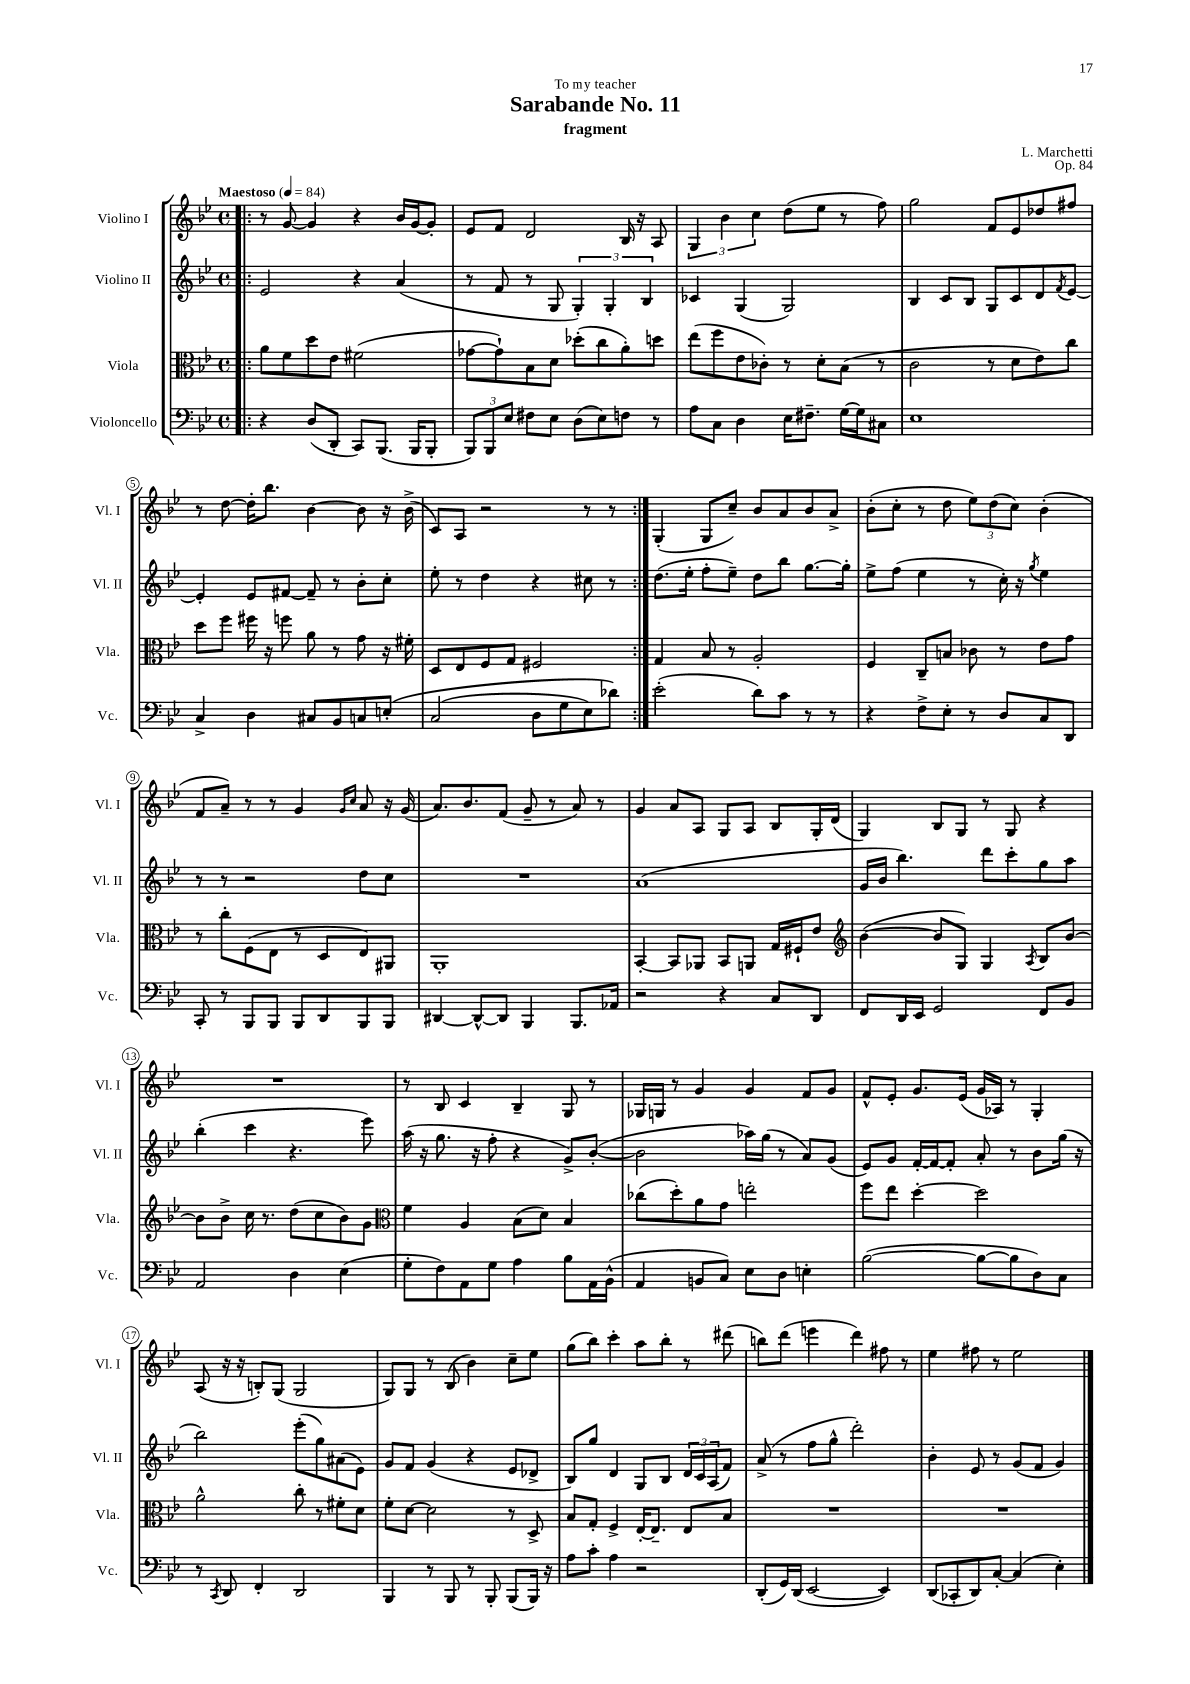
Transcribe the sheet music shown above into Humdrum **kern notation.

**kern	**kern	**kern	**kern
*staff4	*staff3	*staff2	*staff1
*clefF4	*clefC3	*clefG2	*clefG2
*k[b-e-]	*k[b-e-]	*k[b-e-]	*k[b-e-]
*M4/4	*M4/4	*M4/4	*M4/4
*met(c)	*met(c)	*met(c)	*met(c)
*MM84	*MM84	*MM84	*MM84
=!|:	=!|:	=!|:	=!|:
4r	8a	2e-	8r
.	8f	.	[8g
(8D	8dd	.	4g]
8DD'	8e-	.	.
8CC)	(2f#	4r	4r
(8.BBB-	.	.	.
.	.	(4a	16b-
16BBB-	.	.	[16g
8BBB-'	.	.	8g']
=	=	=	=
12BBB-)	[8g-	8r	8e-
12BBB-	.	.	.
.	8g-`])	8f	8f
12E-	.	.	.
8F#	8B-	8r	2d
8E-	8d	8G	.
(8D	(8dd-'	6G')	.
8E-)	8cc	.	.
.	.	6G'	.
8F	8a')	.	16B-
.	.	.	16r
.	.	6B-	.
8r	8dd	.	8A
=	=	=	=
8A	(8ee-	4c-	6G
8C	8ff	.	.
.	.	.	6b-
4D	8e-	(4G	.
.	.	.	6cc
.	8c-')	.	.
16E-	8r	2G)	(8dd
8.F#~	.	.	.
.	8d'	.	8ee-
[16G	(8B-	.	8r
16G]	.	.	.
8C#	8r	.	8ff)
=	=	=	=
1E-	2c	4B-	2gg
.	.	8c	.
.	.	8B-	.
.	8r	8G	8f
.	8d	8c	8e-
.	8e-)	8d	8dd-
.	.	8qf	.
.	8cc	[8e-	8ff#
=	=	=	=
4C^	8dd	4e-']	8r
.	8ff	.	[8dd
4D	16ff#	8e-	16dd']
.	16r	.	8.bb-
.	8ff	[8f#	.
8C#	8a	8f#~]	[4b-
8BB-	8r	8r	.
8C	8g	8b-'	8b-]
&(8E'	16r	8cc'	16r
.	16f#'	.	(16b-^
=	=	=	=
(2C	8D	8ee-'	8c)
.	8E-	8r	8A
.	8F	4dd	2r
.	8G	.	.
8D	2F#	4r	.
8G	.	.	.
8E-)	.	8cc#	8r
8d-&)	.	8r	8r
=:|!	=:|!	=:|!	=:|!
(2e-'	4G	(8.dd	(4G'
.	.	16ee-'	.
.	8B-	8ff'	8G
.	8r	8ee-~)	8cc~)
8d)	2A'	8dd	8b-
8c	.	8bb-	8a
8r	.	[8.gg	8b-
8r	.	.	8a^
.	.	16gg']	.
=	=	=	=
4r	4F	8ee-^	(8b-'
.	.	(8ff	8cc'
8F^	8C~	4ee-	8r
8E-'	8B	.	8dd
8r	8c-	8r	12ee-)
.	.	.	(12dd
8D	8r	16cc')	.
.	.	.	12cc)
.	.	16r	.
.	.	8qgg	.
8C	8e-	4ee-	(4b-'
8DD	8g	.	.
=	=	=	=
8CC'	8r	8r	8f
8r	8cc'	8r	8a~)
8BBB-	(8F	2r	8r
8BBB-	8E-	.	8r
8BBB-	8r	.	4g
8DD	8D	.	.
.	.	.	16qqg
.	.	.	16qqcc
8BBB-	8E-)	8dd	8a
8BBB-	8AA#	8cc	16r
.	.	.	(16g
=	=	=	=
[4DD#	1AA'	1r	8.a)
.	.	.	8.b-
8DD#^^_	.	.	.
8DD#]	.	.	(8f
4BBB-	.	.	8g~
.	.	.	8r
8.BBB-	.	.	8a)
.	.	.	8r
16AA-	.	.	.
=	=	=	=
2r	[4BB-'	(1a	4g
.	8BB-]	.	8a
.	8AA-	.	8A
4r	8BB-	.	8G
.	8AA	.	8A
8C	16G	.	8B-
.	16F#`	.	.
8DD	8e-	.	16G'
.	.	.	(16d
=	=	=	=
*	*clefG2	*	*
8FF	([4b-	16g	4G)
.	.	16b-	.
16DD	.	4.bb-)	.
16EE-	.	.	.
2GG	8b-]	.	8B-
.	8G)	.	8G
.	4G	8ddd	8r
.	.	8ccc'	8G
.	8qA	.	.
8FF	8B-	8gg	4r
8BB-	[8b-	8aa	.
=	=	=	=
2AA	8b-]	(4bb-'	1r
.	8b-^	.	.
.	16cc	4ccc	.
.	8.r	.	.
4D	(8dd	4.r	.
.	8cc	.	.
(4E-	8b-)	.	.
.	8g	8eee-)	.
=	=	=	=
*	*clefC3	*	*
8G'	4f	(16aa	8r
.	.	16r	.
8F)	.	8.gg	8B-
8AA	4A	.	4c
.	.	16r	.
8G	.	8ff'	.
4A	(8B-	4r	4B-~
.	8d)	.	.
8B-	4B-	8g^)	8G
16AA	.	([8b-'	8r
(16BB-^^	.	.	.
=	=	=	=
4AA	(8cc-	2b-]	16G-
.	.	.	16G
.	8dd')	.	8r
8BB	8a	.	4g
8C)	8g	.	.
8E-	2ee'	16aa-)	4g
.	.	(16gg	.
8D	.	8r	.
4E'	.	8a)	8f
.	.	(8g	8g
=	=	=	=
([2B-	8ff	8e-)	8f^^
.	8ee-	8g	8e-'
.	[4dd'	[16f'	8.g
.	.	16f_	.
.	.	8f']	.
.	.	.	(16e-
8B-_	2dd]	8a'	16g
.	.	.	16A-)
8B-]	.	8r	8r
8D)	.	8b-	4G'
8C	.	(16gg	.
.	.	16r	.
=	=	=	=
8r	2a^^	2bb-)	(8A
8qCC	.	.	.
8DD	.	.	16r
.	.	.	16r
4FF'	.	.	8B')
.	.	.	(8G
2DD	8cc'	(8eee-'	2G
.	8r	8gg)	.
.	8f#'	(8a#	.
.	8d	8e-)	.
=	=	=	=
4BBB-	8f'	8g	8G)
.	[8d	8f	8G
8r	2d]	(4g	8r
8BBB-	.	.	(8B-
8r	.	4r	4b-)
8BBB-'	.	.	.
(8BBB-	8r	8e-	8cc~
16BBB-)	8D^	8d-^	8ee-
16r	.	.	.
=	=	=	=
8A	8B-	8B-)	(8gg
8c'	8G'	8gg	8bb-)
4A	4F^	4d	4ccc'
2r	[16E-'	8G	8aa
.	8.E-~]	.	.
.	.	8B-	8bb-'
.	8E-	24d	8r
.	.	24c	.
.	.	(24A	.
.	8B-	8f)	(8ddd#
=	=	=	=
(8DD'	1r	(8a^	8bb)
16GG)	.	8r	(8ddd
(16DD	.	.	.
[2EE-	.	8ff	4eee
.	.	8gg^^	.
.	.	2ddd')	4ddd)
4EE-])	.	.	8ff#
.	.	.	8r
=	=	=	=
(8DD	1r	4b-'	4ee-
8CC-'	.	.	.
8DD)	.	8e-	8ff#
[8C'	.	8r	8r
(4C]	.	(8g	2ee-
.	.	8f	.
4E-')	.	4g)	.
==	==	==	==
*-	*-	*-	*-
